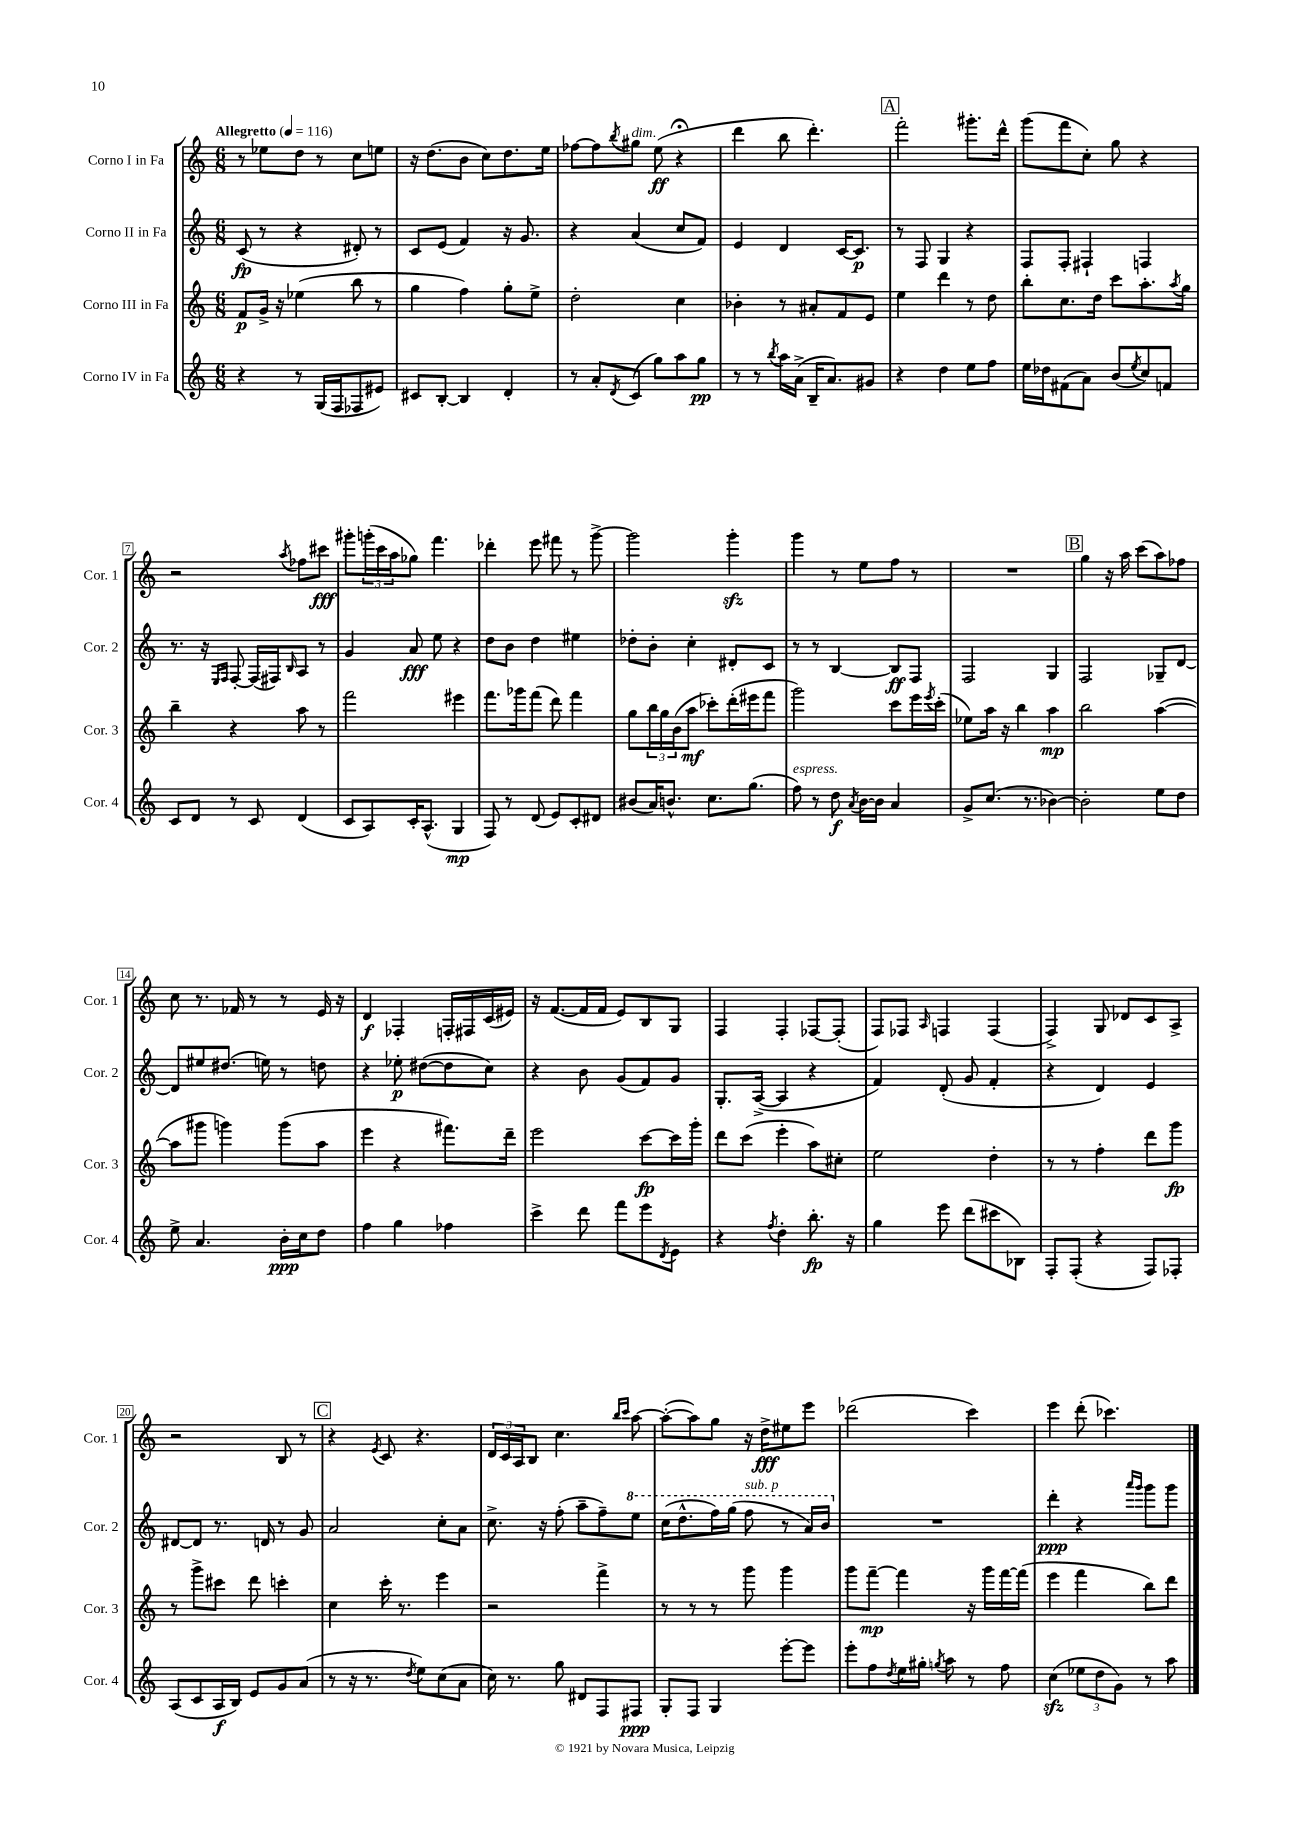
<<
\new StaffGroup <<
\new Staff = "s0" \with { instrumentName = "Corno I in Fa" shortInstrumentName = "Cor. 1" } {
    \clef treble \key c \major \numericTimeSignature \time 6/8 \tempo "Allegretto" 4 = 116
    r8 ees''8 d''8 r8 c''8 e''8 |
    r16 d''8.( b'8 c''8) d''8. e''16 |
    fes''8~ fes''8 \acciaccatura { b''8 } gis''8^\markup { \italic "dim." } e''8\ff( r4\fermata |
    d'''4 b''8 d'''4.-.) |
    \mark \markup { \box "A" } f'''2-. gis'''8.-. d'''16-^ |
    g'''8( f'''8 c''8-.) g''8 r4 |
    r2 \acciaccatura { a''8 } fes''8 cis'''8\fff |
    gis'''8-. \tuplet 3/2 { g'''16-.( c'''16 a''16 } ges''8) f'''4. |
    des'''4-. e'''8 fis'''8 r8 g'''8~-> |
    g'''2 g'''4-.\sfz |
    g'''4 r8 e''8 f''8 r8 |
    R2. |
    \mark \markup { \box "B" } g''4 r16 a''16 c'''8( a''8) fes''8 |
    c''8 r8. fes'16 r8 r8 e'16 r16 |
    d'4\f fes4-. f16-. fis16 c'16( eis'16) |
    r16 f'8.~( f'16 f'16 e'8) b8 g8 |
    f4 f4-. fes8~ fes8-.( |
    f8) fes8 \grace { a16 } f4 f4( |
    f4->) g8 des'8 c'8 a8-> |
    r2 b8 r8 |
    \mark \markup { \box "C" } r4 \acciaccatura { e'8 } c'8 r4. |
    \tuplet 3/2 { d'16 c'16 a16 } b8 c''4. \grace { b''16 c'''16 } a''8~ |
    a''8~-.( a''8) g''8 r16 d''16->\fff eis''8 e'''8 |
    des'''2( c'''4) |
    e'''4 d'''8-.( ces'''4.) \bar "|." |
}
\new Staff = "s1" \with { instrumentName = "Corno II in Fa" shortInstrumentName = "Cor. 2" } {
    \clef treble \key c \major \numericTimeSignature \time 6/8
    c'8\fp( r8 r4 dis'8-.) r8 |
    c'8 e'8( f'4) r16 g'8. |
    r4 a'4( c''8 f'8) |
    e'4 d'4 c'16~ c'8.\p |
    \mark \markup { \box "A" } r8 f8 g4 r4 |
    f8 f8-. fis4-! f4 |
    r8. r16 \grace { e16 f16 } f8~-. f16( fis16) \grace { b16 } a8 r8 |
    g'4 a'8\fff e''8 r4 |
    d''8 b'8 d''4 eis''4 |
    des''8-. b'8-. c''4-. dis'8-. c'8 |
    r8 r8 b4~ b8\ff f8 |
    f2 g4 |
    \mark \markup { \box "B" } f2 ges8-- d'8~ |
    d'8 eis''8 dis''8.( e''16) r8 d''8 |
    r4 ees''8-.\p dis''8~( dis''8 c''8) |
    r4 b'8 g'8( f'8) g'8 |
    g8.-. a16~->( a4 r4 |
    f'4) d'8-.( g'8 f'4-. |
    r4 d'4) e'4 |
    dis'8~ dis'8 r8. d'16 r8 g'8 |
    \mark \markup { \box "C" } a'2 c''8-. a'8 |
    c''8.-> r16 f''8-.( a''8-- f''8--) \ottava #1 e'''8 |
    c'''16( d'''8.-^ f'''16) g'''16( f'''8^\markup { \italic "sub. p" } r8 a''16) b''16 \ottava #0 |
    R2. |
    d'''4-.\ppp r4 \grace { a'''16 g'''16 } g'''8 g'''8 \bar "|." |
}
\new Staff = "s2" \with { instrumentName = "Corno III in Fa" shortInstrumentName = "Cor. 3" } {
    \clef treble \key c \major \numericTimeSignature \time 6/8
    f'8\p g'16-> r16 ees''4( b''8 r8 |
    g''4 f''4) g''8-. e''8-> |
    d''2-. c''4 |
    bes'4-. r8 ais'8-. f'8 e'8 |
    \mark \markup { \box "A" } e''4 d'''4 r8 d''8 |
    b''8-. c''8. d''16 c'''8 a''8.-. \acciaccatura { a''8 } g''16 |
    b''4-- r4 a''8 r8 |
    f'''2 eis'''4 |
    f'''8. ges'''16 f'''8( d'''8) f'''4 |
    g''8 \tuplet 3/2 { b''16 g''16 b'16( } a''8\mf ces'''8-.) d'''16-.( eis'''16 f'''8 |
    g'''2) c'''8 e'''16 \acciaccatura { e'''8 } c'''16-.( |
    ees''8) a''16 r16 b''4 a''4\mp |
    \mark \markup { \box "B" } b''2 a''4~( |
    a''8 gis'''8 g'''4) g'''8( a''8 |
    e'''4 r4 fis'''8.) d'''16-- |
    e'''2 c'''8~\fp c'''16 g'''16-. |
    d'''8 c'''8( e'''4-. a''8) cis''8-. |
    e''2 d''4-. |
    r8 r8 f''4-. d'''8 g'''8\fp |
    r8 g'''8-> cis'''8 d'''8 c'''4-. |
    \mark \markup { \box "C" } c''4 c'''16-. r8. e'''4 |
    r2 f'''4-> |
    r8 r8 r8 g'''8 g'''4 |
    g'''8 f'''8~--\mp f'''4 r16 g'''16 f'''16~ f'''16( |
    e'''4 f'''4 b''8) d'''8 \bar "|." |
}
\new Staff = "s3" \with { instrumentName = "Corno IV in Fa" shortInstrumentName = "Cor. 4" } {
    \clef treble \key c \major \numericTimeSignature \time 6/8
    r4 r8 g16( f16 fes8 eis'8) |
    cis'8 b8~-. b4 d'4-. |
    r8 a'8-. \acciaccatura { d'8 } c'8( g''8) a''8 g''8\pp |
    r8 r8 \acciaccatura { b''8 } a''16 a'16->( b16-- a'8.) gis'8 |
    \mark \markup { \box "A" } r4 d''4 e''8 f''8 |
    e''16 des''16 fis'8( a'8) b'8( \acciaccatura { e''8 } c''8) f'8 |
    c'8 d'8 r8 c'8 d'4( |
    c'8 a8) c'16-. a8.-^( g4\mp |
    f8) r8 d'8( e'8) c'8-. dis'8 |
    bis'8( a'16) b'8.-^ c''8. g''8.( |
    f''8^\markup { \italic "espress." }) r8 d''8\f \acciaccatura { a'8 } b'16~ b'16 a'4 |
    g'8-> c''8.( r8. bes'4~) |
    \mark \markup { \box "B" } bes'2-. e''8 d''8 |
    e''8-> a'4. b'16-.\ppp c''16 d''8 |
    f''4 g''4 fes''4 |
    c'''4-> d'''8 f'''8 e'''8 \acciaccatura { d'8 } e'8 |
    r4 \acciaccatura { f''8 } d''4-. b''8.-.\fp r16 |
    g''4 e'''8 d'''8( cis'''8 bes8) |
    f8-. f8-.( r4 f8) fes8-. |
    a8( c'8 a16\f b16) e'8 g'8 a'8( |
    \mark \markup { \box "C" } r8 r16 r8. \acciaccatura { d''8 } e''8) c''8( a'8 |
    c''16) r8. g''8 dis'8 f8 fis8\ppp |
    g8-. f8 g4 e'''8~-. e'''8 |
    e'''8-. f''8 \acciaccatura { d''8 } e''16 gis''16-. \acciaccatura { g''8 } a''8 r8 f''8 |
    c''4\sfz( \tuplet 3/2 { ees''8 d''8 g'8) } r8 a''8 \bar "|." |
}
>>
>>
\layout { \context { \Score \override BarNumber.stencil = #(make-stencil-boxer 0.1 0.3 ly:text-interface::print) } }
